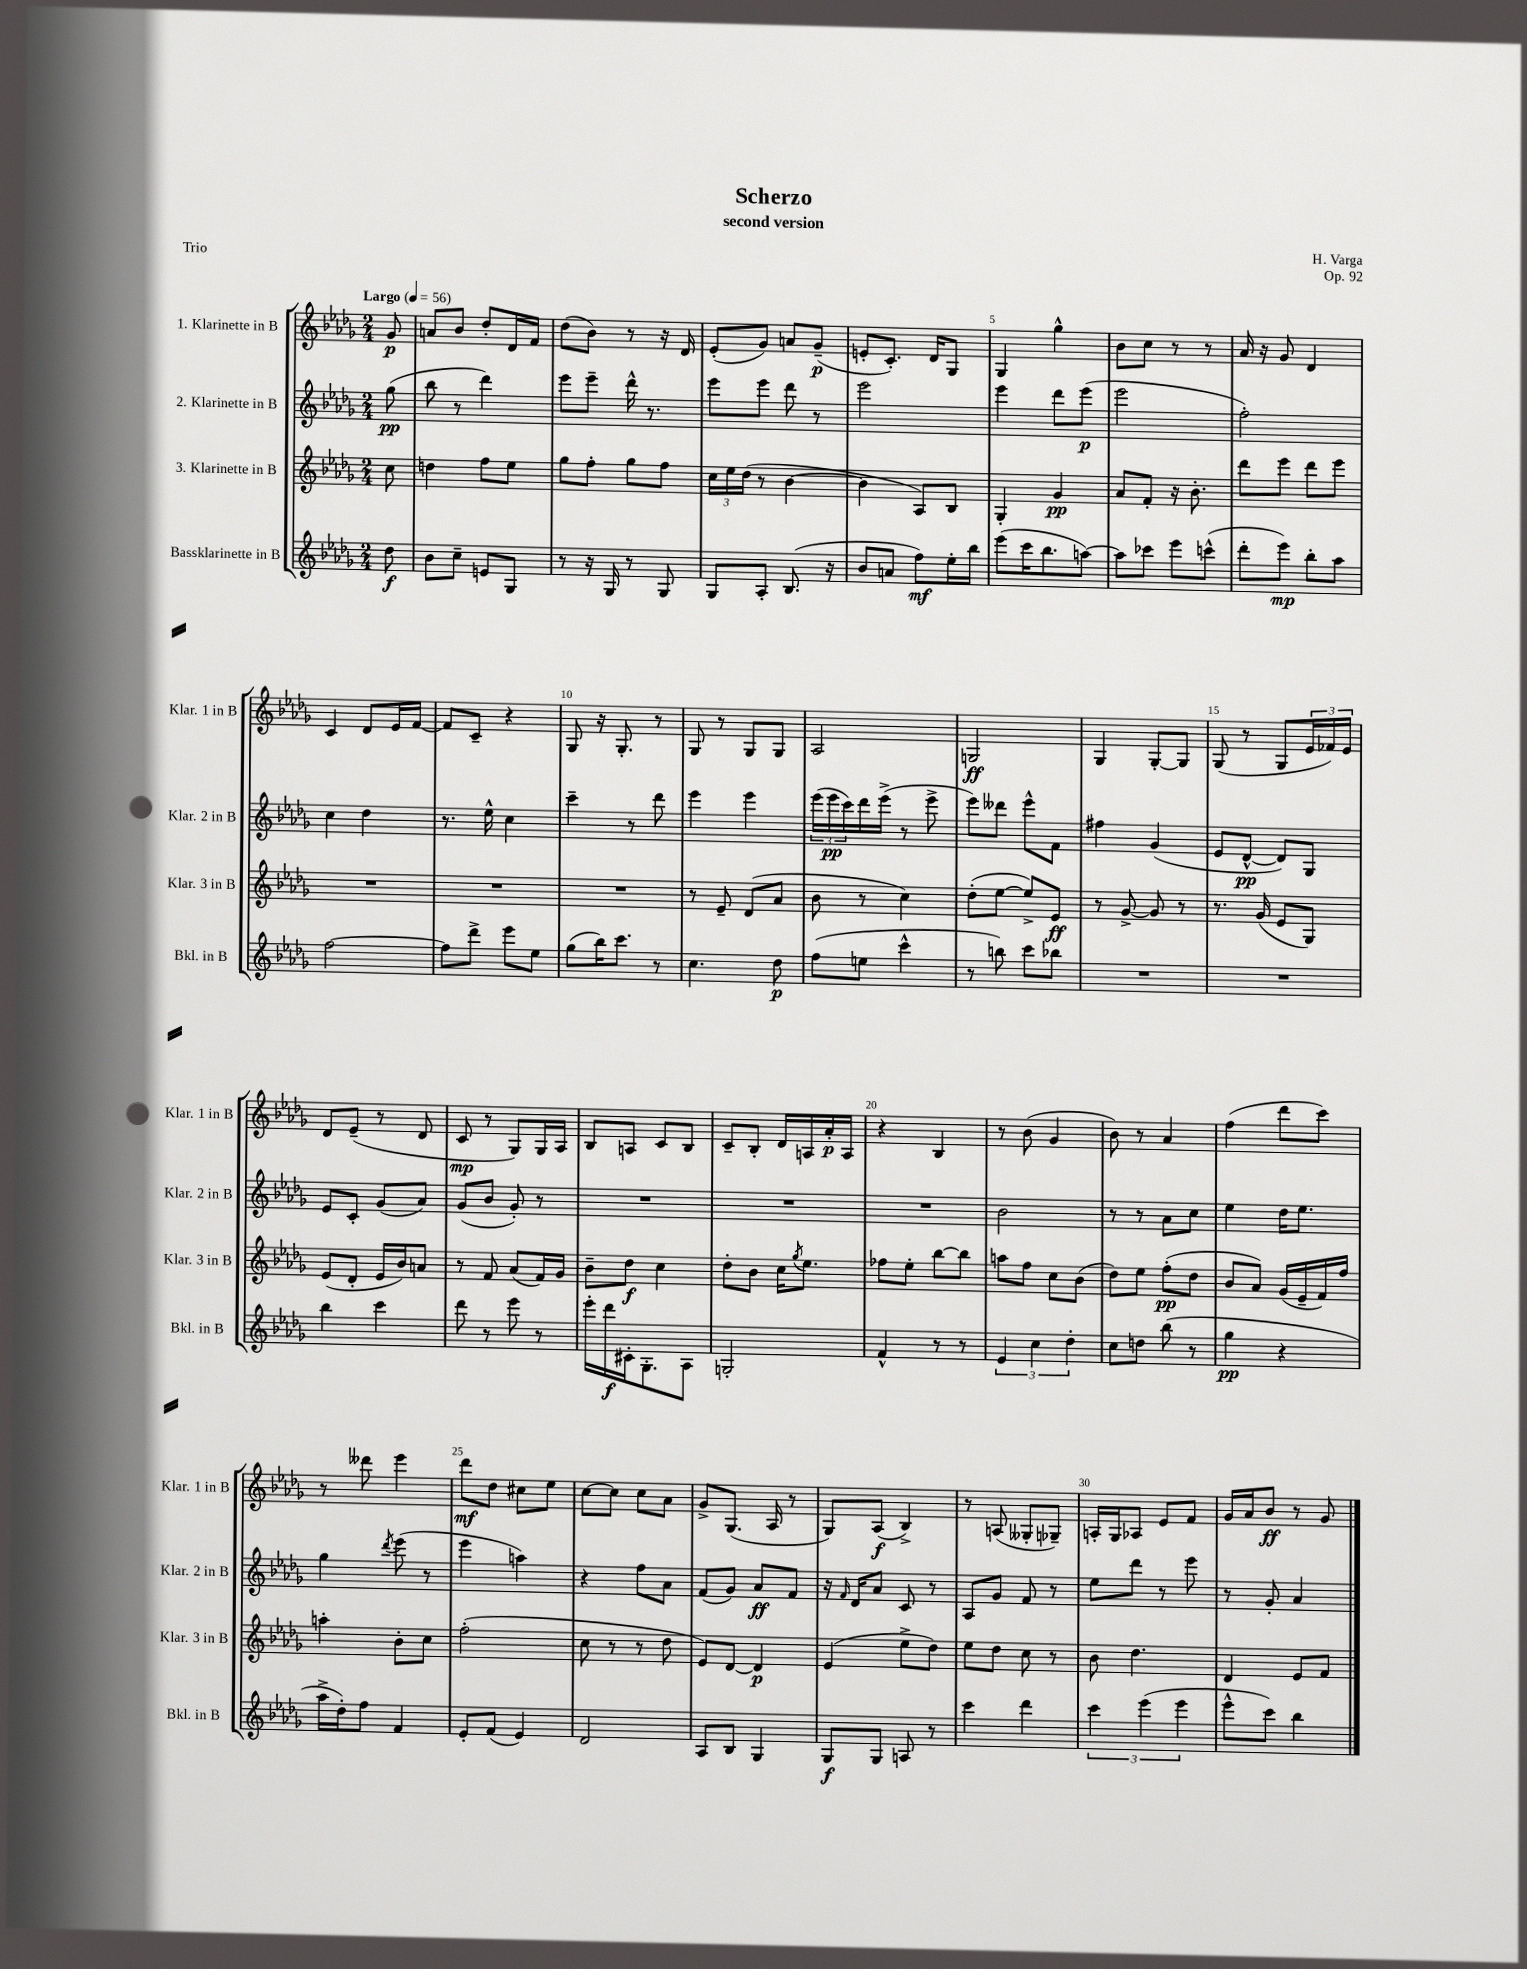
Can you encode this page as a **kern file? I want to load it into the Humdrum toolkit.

**kern	**kern	**kern	**kern
*staff4	*staff3	*staff2	*staff1
*clefG2	*clefG2	*clefG2	*clefG2
*k[b-e-a-d-g-]	*k[b-e-a-d-g-]	*k[b-e-a-d-g-]	*k[b-e-a-d-g-]
*M2/4	*M2/4	*M2/4	*M2/4
*MM56	*MM56	*MM56	*MM56
8dd-	8cc	(8gg-	8g-
=	=	=	=
8b-	4dd	8bb-	8a
8cc~	.	8r	8b-
8e	8ff	4ddd-)	8dd-'
8G-	8ee-	.	16d-
.	.	.	16f
=	=	=	=
8r	8gg-	8eee-	(8dd-
16r	8ff'	8eee-~	8b-)
16G-	.	.	.
8r	8gg-	16ddd-^^	8r
.	.	8.r	.
8G-	8ff	.	16r
.	.	.	16d-
=	=	=	=
8G-	24cc	8eee-	(8e-'
.	24ee-	.	.
.	(24dd-	.	.
8A-'	8r	8eee-	8g-)
(8.B-	[4b-	8ddd-	8a
.	.	8r	(8g-~
16r	.	.	.
=	=	=	=
8b-	4b-]	2eee-	8e'
8a	.	.	8.c')
8ff)	8A-)	.	.
.	.	.	16d-
16ee-'	8B-	.	8G-
16bb-	.	.	.
=	=	=	=
(8eee-	4G-'	4eee-	4G-
16ccc	.	.	.
8.bb-	.	.	.
.	4g-	8ddd-	4gg-^^
[8aa)	.	(8eee-	.
=	=	=	=
8aa]	8a-	2eee-	8b-
8ccc-	8f'	.	8cc
8eee-	16r	.	8r
.	8.b-'	.	.
(8ccc^^	.	.	8r
=	=	=	=
8ddd-'	8ddd-	2ff')	16a-
.	.	.	16r
8eee-)	8eee-	.	8g-
8bb-'	8ddd-	.	4d-
8aa-	8eee-	.	.
=	=	=	=
[2ff	2r	4cc	4c
.	.	4dd-	8d-
.	.	.	16e-
.	.	.	[16f
=	=	=	=
8ff]	2r	8.r	8f]
8ddd-^	.	.	8c~
.	.	16ee-^^	.
8eee-	.	4cc	4r
8ee-	.	.	.
=	=	=	=
(8gg-	2r	4ccc~	8G-
16bb-)	.	.	16r
8.ccc	.	.	8.G-'
.	.	8r	.
8r	.	8ddd-	8r
=	=	=	=
4.cc	8r	4eee-	8G-
.	8e-~	.	8r
.	(8d-	4eee-	8G-
8dd-	8a-	.	8G-
=	=	=	=
(8ff	8b-	(24eee-	2A-
.	.	24eee-	.
.	.	24ccc)	.
8ee	8r	16ddd-	.
.	.	(16eee-^	.
4ccc^^	4cc)	8r	.
.	.	8eee-^	.
=	=	=	=
8r	(8dd-'	8eee-)	2G
8bb)	[8ee-	8ddd--	.
8ccc	8ee-^])	8eee-^^	.
8bb-	8e-	8f	.
=	=	=	=
2r	8r	4ff#	4G-
.	[8g-^	.	.
.	8g-]	(4g-	[8G-'
.	8r	.	8G-]
=	=	=	=
2r	8.r	8e-	(8G-
.	.	[8d-^^	8r
.	(16g-	.	.
.	8e-	8d-])	8G-
.	8G-)	8G-	24e-
.	.	.	24f-)
.	.	.	24e-
=	=	=	=
4bb-	(8e-	8e-	8d-
.	8d-'	8c'	(8e-~
4ccc	16e-	(8g-	8r
.	16b-)	.	.
.	8a	8a-)	8d-
=	=	=	=
8ddd-	8r	(8g-	8c
8r	8f	8b-	8r
8eee-	(8a-	8g-')	8G-)
8r	16f)	8r	16G-
.	16g-	.	16A-
=	=	=	=
16eee-'	8b-~	2r	8B-
16ddd-	.	.	.
16c#'	8dd-	.	8A
8.G-'	.	.	.
.	4cc	.	8c
8A-	.	.	8B-
=	=	=	=
2G'	8dd-'	2r	8c~
.	8b-	.	8B-'
.	16cc	.	16d-
.	8qgg-	.	.
.	8.ee-	.	16A
.	.	.	16a-'
.	.	.	16A
=	=	=	=
4f^^	8ff-	2r	4r
.	8ee-'	.	.
8r	[8bb-	.	4B-
8r	8bb-]	.	.
=	=	=	=
6e-	8aa	2b-	8r
.	8ff	.	(8b-
6cc	.	.	.
.	8cc	.	4g-
6dd-'	.	.	.
.	(8b-	.	.
=	=	=	=
8cc	8dd-)	8r	8b-)
8dd	8ee-	8r	8r
(8bb-	(8ff'	8a-	4a-
8r	8dd-	8cc	.
=	=	=	=
4gg-	8b-	4ee-	(4ff
.	8a-)	.	.
4r	(16g-	16dd-	8ddd-
.	16e-~	8.ee-	.
.	16f)	.	8ccc)
.	16ff	.	.
=	=	=	=
16aa-^	4aa'	4gg-	8r
16dd-')	.	.	.
8ff	.	.	8ddd--
.	.	8qddd-	.
4f	8b-'	(8eee-	4eee-
.	8cc	8r	.
=	=	=	=
8e-'	(2ff'	4eee-	8ddd-
(8f	.	.	8dd-
4e-)	.	4aa)	8cc#
.	.	.	8ee-
=	=	=	=
2d-	8cc	4r	[8cc
.	8r	.	8cc]
.	8r	8ff	8cc
.	8dd-	8a-	8a-
=	=	=	=
8A-	8e-)	(8f	8g-^
8B-	[8d-	8g-)	(8.G-
4G-	4d-]	8a-	.
.	.	.	16A-
.	.	8f	8r
=	=	=	=
8G-	(4e-	16r	8G-)
.	.	16qqf	.
.	.	16d-	.
8G-	.	8a-	(8A-
8A	8ee-^	8c	4B-^)
8r	8dd-)	8r	.
=	=	=	=
4ccc	8ee-	8A-	8r
.	8dd-	8g-	(8A
4ddd-	8cc	8f	8G--'
.	8r	8r	8G-~)
=	=	=	=
6ccc	8b-	8ee-	16A'
.	.	.	16G-
.	4.dd-	8ddd-	8A-
(6eee-	.	.	.
.	.	8r	8e-
6eee-	.	.	.
.	.	8eee-	8f
=	=	=	=
8eee-^^	4d-	8r	16g-
.	.	.	16a-
8ccc)	.	8g-'	8b-
4bb-	8e-	4a-	8r
.	8f	.	8g-
==	==	==	==
*-	*-	*-	*-
